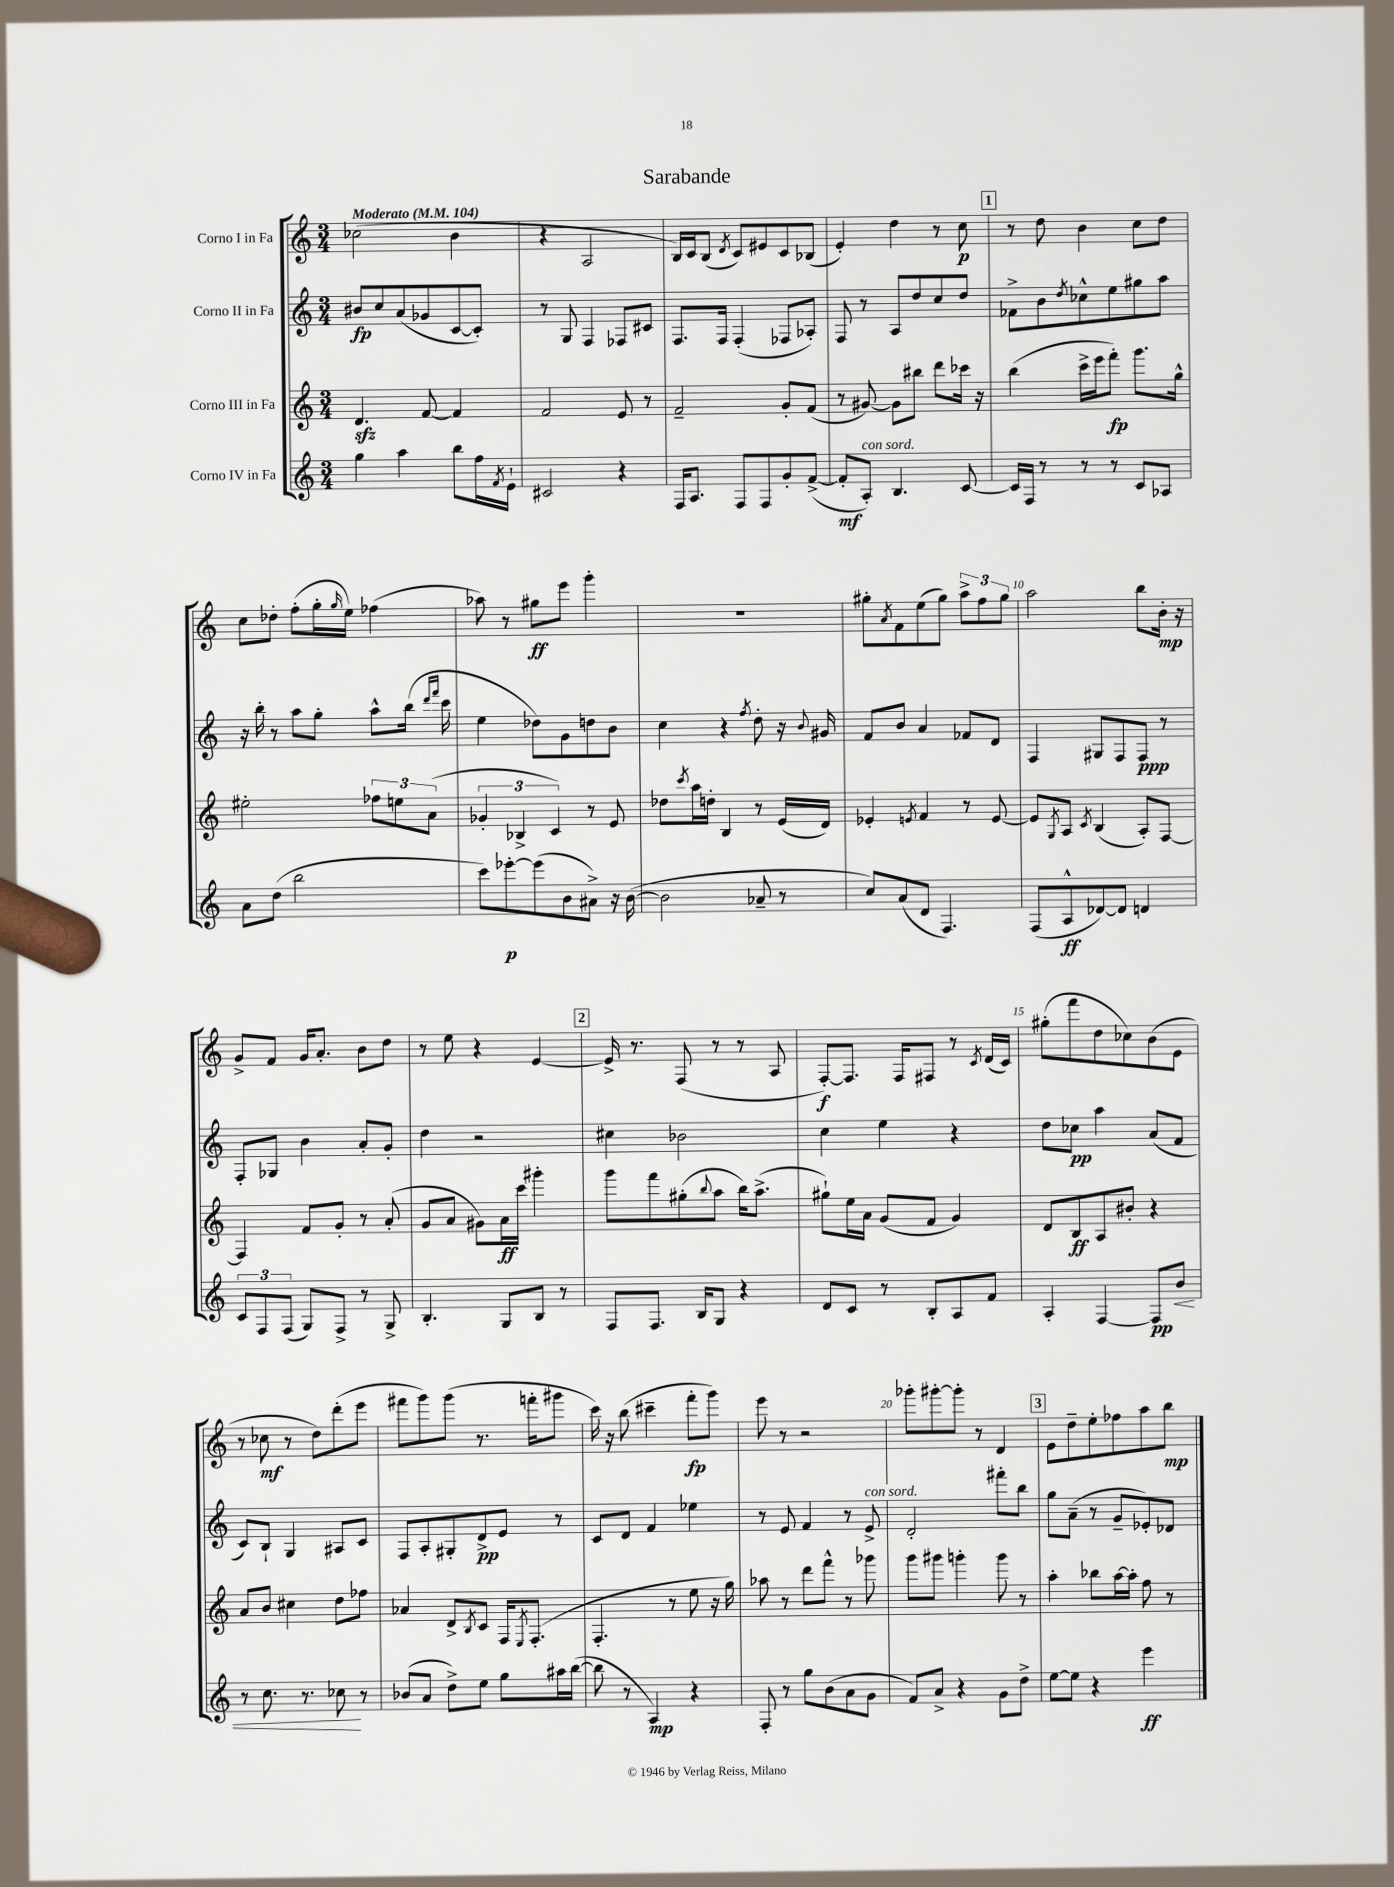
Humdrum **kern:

**kern	**dynam	**kern	**dynam	**kern	**dynam	**kern	**dynam
*part4	*part4	*part3	*part3	*part2	*part2	*part1	*part1
*staff4	*staff4	*staff3	*staff3	*staff2	*staff2	*staff1	*staff1
*I"Corno IV in Fa	*	*I"Corno III in Fa	*	*I"Corno II in Fa	*	*I"Corno I in Fa	*
*clefG2	*	*clefG2	*	*clefG2	*	*clefG2	*
*k[]	*	*k[]	*	*k[]	*	*k[]	*
*M3/4	*	*M3/4	*	*M3/4	*	*M3/4	*
*MM104	*	*MM104	*	*MM104	*	*MM104	*
=1	=1	=1	=1	=1	=1	=1	=1
!	!	!	!	!	!	!LO:TX:a:B:t=Moderato	!
4gg\	.	4.dzz/	.	8b#X/L	fp	(2cc-X\	.
.	.	.	.	8cc/	.	.	.
4aa\	.	.	.	(8a/	.	.	.
.	.	[8f/	.	8g-X/	.	.	.
8bb\L	.	4f/]	.	[8c/	.	4b\	.
16ff\L	.	.	.	8c'/J])	.	.	.
8qf/	.	.	.	.	.	.	.
16e`\JJ	.	.	.	.	.	.	.
=2	=2	=2	=2	=2	=2	=2	=2
2c#X/	.	2f/	.	8r	.	4r	.
.	.	.	.	8G/	.	.	.
.	.	.	.	4F/	.	2A/	.
4r	.	8e/	.	8F-X/L	.	.	.
.	.	8r	.	8c#X/J	.	.	.
=3	=3	=3	=3	=3	=3	=3	=3
16F/KL	.	2f~/	.	8.F/L	.	16B/LL)	.
8.A/J	.	.	.	.	.	16c/J	.
.	.	.	.	.	.	(8B/J	.
.	.	.	.	16F/Jk	.	.	.
.	.	.	.	.	.	8qd/	.
8F/L	.	.	.	(4F'/	.	8c/L)	.
8F/	.	.	.	.	.	8e#X/	.
8g'/	.	8g'/L	.	8F-X/L	.	8c/	.
([8f^/J	.	(8f/J	.	8A-X'/J)	.	(8B-X/J	.
=4	=4	=4	=4	=4	=4	=4	=4
8f'/L]	mf	8r	.	8F/	.	4e'/)	.
!LO:TX:a:i:t=con sord.	!	!	!	!	!	!	!
8A'/J)	.	[8g#X/)	.	8r	.	.	.
4.B/	.	8g#\L]	.	8A/L	.	4dd\	.
.	.	8bb#X\J	.	8dd/	.	.	.
.	.	8ddd\L	.	8cc/	.	8r	.
[8c/	.	16ccc-X\Jk	.	8dd/J	.	8cc\	p
.	.	16r	.	.	.	.	.
!!LO:REH:place=s1:t=1
=5	=5	=5	=5	=5	=5	=5	=5
16c/LL]	.	(4bb\	.	8f-X^\L	.	8r	.
16F/JJ	.	.	.	.	.	.	.
8r	.	.	.	8b\	.	8dd\	.
.	.	.	.	8qdd/	.	.	.
8r	.	16ccc^\LL	.	8cc-X^^\	.	4b\	.
.	.	16eee\J	.	.	.	.	.
8r	.	8fff'\J)	fp	8ee\	.	.	.
8c/L	.	8.ggg\L	.	8gg#X\	.	8cc\L	.
8A-X/J	.	.	.	8aa\J	.	8dd\J	.
.	.	16gg^^\Jk	.	.	.	.	.
!!LO:LB:g=z
=6	=6	=6	=6	=6	=6	=6	=6
8a\L	.	2ee#X'\	.	16r	.	8cc\L	.
.	.	.	.	16bb'\	.	.	.
(8dd\J	.	.	.	8r	.	8dd-X'\J	.
2bb\	.	.	.	8aa\L	.	(8ff'\L	.
.	.	.	.	8gg'\J	.	16gg'\L	.
.	.	.	.	.	.	16qqgg/	.
.	.	.	.	.	.	16ee\JJ)	.
.	.	12ff-X\L	.	8aa^^\L	.	(4ff-X\	.
.	.	12een\	.	.	.	.	.
.	.	.	.	(16bb\Jk	.	.	.
.	.	(12a\J	.	.	.	.	.
.	.	.	.	16qqddd/LL	.	.	.
.	.	.	.	16qqfff/JJ	.	.	.
.	.	.	.	16ccc\	.	.	.
=7	=7	=7	=7	=7	=7	=7	=7
8ccc\L)	.	6g-X'/	.	4ee\	.	8aa-X\)	.
[8eee-X'\	p	.	.	.	.	8r	.
.	.	6B-X^/	.	.	.	.	.
(8eee-\]	.	.	.	8dd-X\L)	.	8gg#X\L	ff
.	.	6c/)	.	.	.	.	.
8b\	.	.	.	8g\	.	8eee\J	.
8a#X^\J)	.	8r	.	8ddn\	.	4ggg'\	.
16r	.	8e/	.	8b\J	.	.	.
([16b\	.	.	.	.	.	.	.
=8	=8	=8	=8	=8	=8	=8	=8
2b\]	.	8dd-X\L	.	4cc\	.	2.r	.
.	.	8qccc/	.	.	.	.	.
.	.	16aa\L	.	.	.	.	.
.	.	16ddn'\JJ	.	.	.	.	.
.	.	4B/	.	4r	.	.	.
.	.	.	.	8qff/	.	.	.
8a-X~/	.	8r	.	8dd'\	.	.	.
8r	.	(16e/LL	.	16r	.	.	.
.	.	.	.	8qqb/	.	.	.
.	.	16d/JJ)	.	16g#X/	.	.	.
=9	=9	=9	=9	=9	=9	=9	=9
8cc/L)	.	4e-X'/	.	8f/L	.	8gg#X'\L	.
.	.	.	.	.	.	8qa/	.
(8a/	.	.	.	8b/J	.	8f\	.
.	.	8qen/	.	.	.	.	.
8d/J	.	4f/	.	4a/	.	(8ee\	.
4.F/)	.	.	.	.	.	8gg#\J)	.
.	.	8r	.	8f-X/L	.	12aa^\L	.
.	.	.	.	.	.	12ff\	.
.	.	[8e/	.	8d/J	.	.	.
.	.	.	.	.	.	12gg#\J	.
=10	=10	=10	=10	=10	=10	=10	=10
(8F/L	.	8e/L]	.	4F/	.	2aa\	.
.	.	8qG/	.	.	.	.	.
8A^^/	ff	8A/J	.	.	.	.	.
.	.	8qc/	.	.	.	.	.
[8d-X/)	.	(4B/	.	8G#X/L	.	.	.
8d-/J]	.	.	.	8F/	.	.	.
4dn/	.	8A'/L)	.	8F/J	ppp	8bb\L	.
.	.	[8F/J	.	8r	.	16b'\Jk	mp
.	.	.	.	.	.	16r	.
!!LO:LB:g=z
=11	=11	=11	=11	=11	=11	=11	=11
12c/L	.	4F/]	.	8F'/L	.	8g^/L	.
12F/	.	.	.	.	.	.	.
.	.	.	.	8G-X/J	.	8f/J	.
(12F/J	.	.	.	.	.	.	.
8G/L)	.	8f/L	.	4b\	.	16g/KL	.
.	.	.	.	.	.	8.a'/J	.
8F^/J	.	8g'/J	.	.	.	.	.
8r	.	8r	.	8a'/L	.	8b\L	.
8G^/	.	(8a'/	.	8g'/J	.	8dd\J	.
=12	=12	=12	=12	=12	=12	=12	=12
4.B'/	.	8g/L	.	4dd\	.	8r	.
.	.	8a/J	.	.	.	8ee\	.
.	.	8g#X\L)	.	2r	.	4r	.
8G/L	.	16a\L	ff	.	.	.	.
.	.	16ccc\JJ	.	.	.	.	.
8B/J	.	4ggg#X'\	.	.	.	[4e/	.
8r	.	.	.	.	.	.	.
!!LO:REH:place=s1:t=2
=13	=13	=13	=13	=13	=13	=13	=13
8F/L	.	8ggg\L	.	4cc#X\	.	16e^/]	.
.	.	.	.	.	.	8.r	.
8.F/J	.	8fff\	.	.	.	.	.
.	.	(8gg#X'\	.	2b-X\	.	(8F/	.
16B/KL	.	.	.	.	.	.	.
.	.	8qqbb/	.	.	.	.	.
8G/J	.	8aa\J	.	.	.	8r	.
4r	.	16bb\KL)	.	.	.	8r	.
.	.	(8.aa^\J	.	.	.	.	.
.	.	.	.	.	.	8A/	.
=14	=14	=14	=14	=14	=14	=14	=14
8d/L	.	8gg#X`\L)	.	4cc\	.	[8F'/L)	f
8c/J	.	16ee\L	.	.	.	8.F/J]	.
.	.	16a\JJ	.	.	.	.	.
8r	.	(8g/L	.	4ee\	.	.	.
.	.	.	.	.	.	16F/KL	.
8B'/L	.	8f/J	.	.	.	8F#X/J	.
8A/	.	4g/)	.	4r	.	8r	.
.	.	.	.	.	.	8qc/	.
8f/J	.	.	.	.	.	(16d/LL	.
.	.	.	.	.	.	16c/JJ)	.
=15	=15	=15	=15	=15	=15	=15	=15
4A'/	.	8d/L	.	8dd\L	.	(8gg#X'\L	.
.	.	8B/	ff	8cc-X\J	pp	8fff\	.
[4F/	.	8A/	.	4aa\	.	8dd\	.
.	.	8b#X'/J	.	.	.	8cc-X\)	.
!	!LO:HP:b	!	!	!	!	!	!
8F/L]	< pp	4r	.	(8a/L	.	(8b\	.
8b/J	.	.	.	8f/J	.	8e\J	.
!!LO:LB:g=z
=16	=16	=16	=16	=16	=16	=16	=16
8r	.	8a/L	.	8c/L)	.	8r	.
8.cc\	.	8b/J	.	8B`/J	.	8cc-X\	mf
.	.	4cc#X\	.	4G/	.	8r	.
8.r	.	.	.	.	.	.	.
.	.	.	.	.	.	8dd\L)	.
8cc-X\	.	8dd\L	.	8A#X/L	.	(8ddd'\	.
8r	[	8ff-X\J	.	8c/J	.	8eee\J	.
=17	=17	=17	=17	=17	=17	=17	=17
(8b-X/L	.	4a-X/	.	8F/L	.	8fff#X\L	.
8a/J	.	.	.	8A'/	.	8ggg\)	.
8dd^\L)	.	8d^/L	.	8G#X'/	.	(8ggg\J	.
.	.	8qB/	.	.	.	.	.
8ee\J	.	8c/J	.	8d^/	pp	8.r	.
8gg\L	.	16F/KL	.	8e/J	.	.	.
.	.	8qE/	.	.	.	.	.
.	.	(8.F'/J	.	.	.	16fffn'\KL	.
16aa#X\L	.	.	.	8r	.	8ggg#X\J	.
([16bb\JJ	.	.	.	.	.	.	.
=18	=18	=18	=18	=18	=18	=18	=18
8bb\]	.	4.F'/	.	8c/L	.	16ccc\)	.
.	.	.	.	.	.	16r	.
8r	.	.	.	8d/J	.	(8bb\	.
4A/)	mp	.	.	4f/	.	4ccc#X~\	.
.	.	8r	.	.	.	.	.
4r	.	8ee\	.	4ee-X\	.	8fff'\L	fp
.	.	16r	.	.	.	8ggg\J)	.
.	.	16gg\)	.	.	.	.	.
=19	=19	=19	=19	=19	=19	=19	=19
8F'/	.	8aa-X\	.	8r	.	8eee\	.
8r	.	8r	.	8e/	.	8r	.
8gg\L	.	8ddd\L	.	4f/	.	2r	.
(8b\	.	8fff^^\J	.	.	.	.	.
8a\	.	8r	.	8r	.	.	.
!	!	!	!	!LO:TX:a:i:t=con sord.	!	!	!
8g\J	.	8ggg-X\	.	8e^/	.	.	.
=20	=20	=20	=20	=20	=20	=20	=20
8f/L)	.	8ggg\L	.	2d'/	.	8ggg-X'\L	.
8a^/J	.	8ggg#X\J	.	.	.	[8ggg#X'\	.
4r	.	4gggn'\	.	.	.	8ggg#'\J]	.
.	.	.	.	.	.	8r	.
8g\L	.	8ggg\	.	8fff#X'\L	.	4d/	.
8dd^\J	.	8r	.	8bb\J	.	.	.
!!LO:REH:place=s1:t=3
=21	=21	=21	=21	=21	=21	=21	=21
[8ee\L	.	4aa'\	.	8gg\L	.	8e\L	.
8ee\J]	.	.	.	(8a~\J	.	8dd~\	.
4r	.	8bb-X\L	.	8r	.	8ee'\	.
.	.	[16aa\L	.	8g~/L	.	8ff-X\	.
.	.	16aa'\JJ]	.	.	.	.	.
4eee\	ff	8ff\	.	8e-X'/)	.	8aa\	.
.	.	8r	.	8d-X/J	.	8bb\J	mp
==	==	==	==	==	==	==	==
*-	*-	*-	*-	*-	*-	*-	*-
